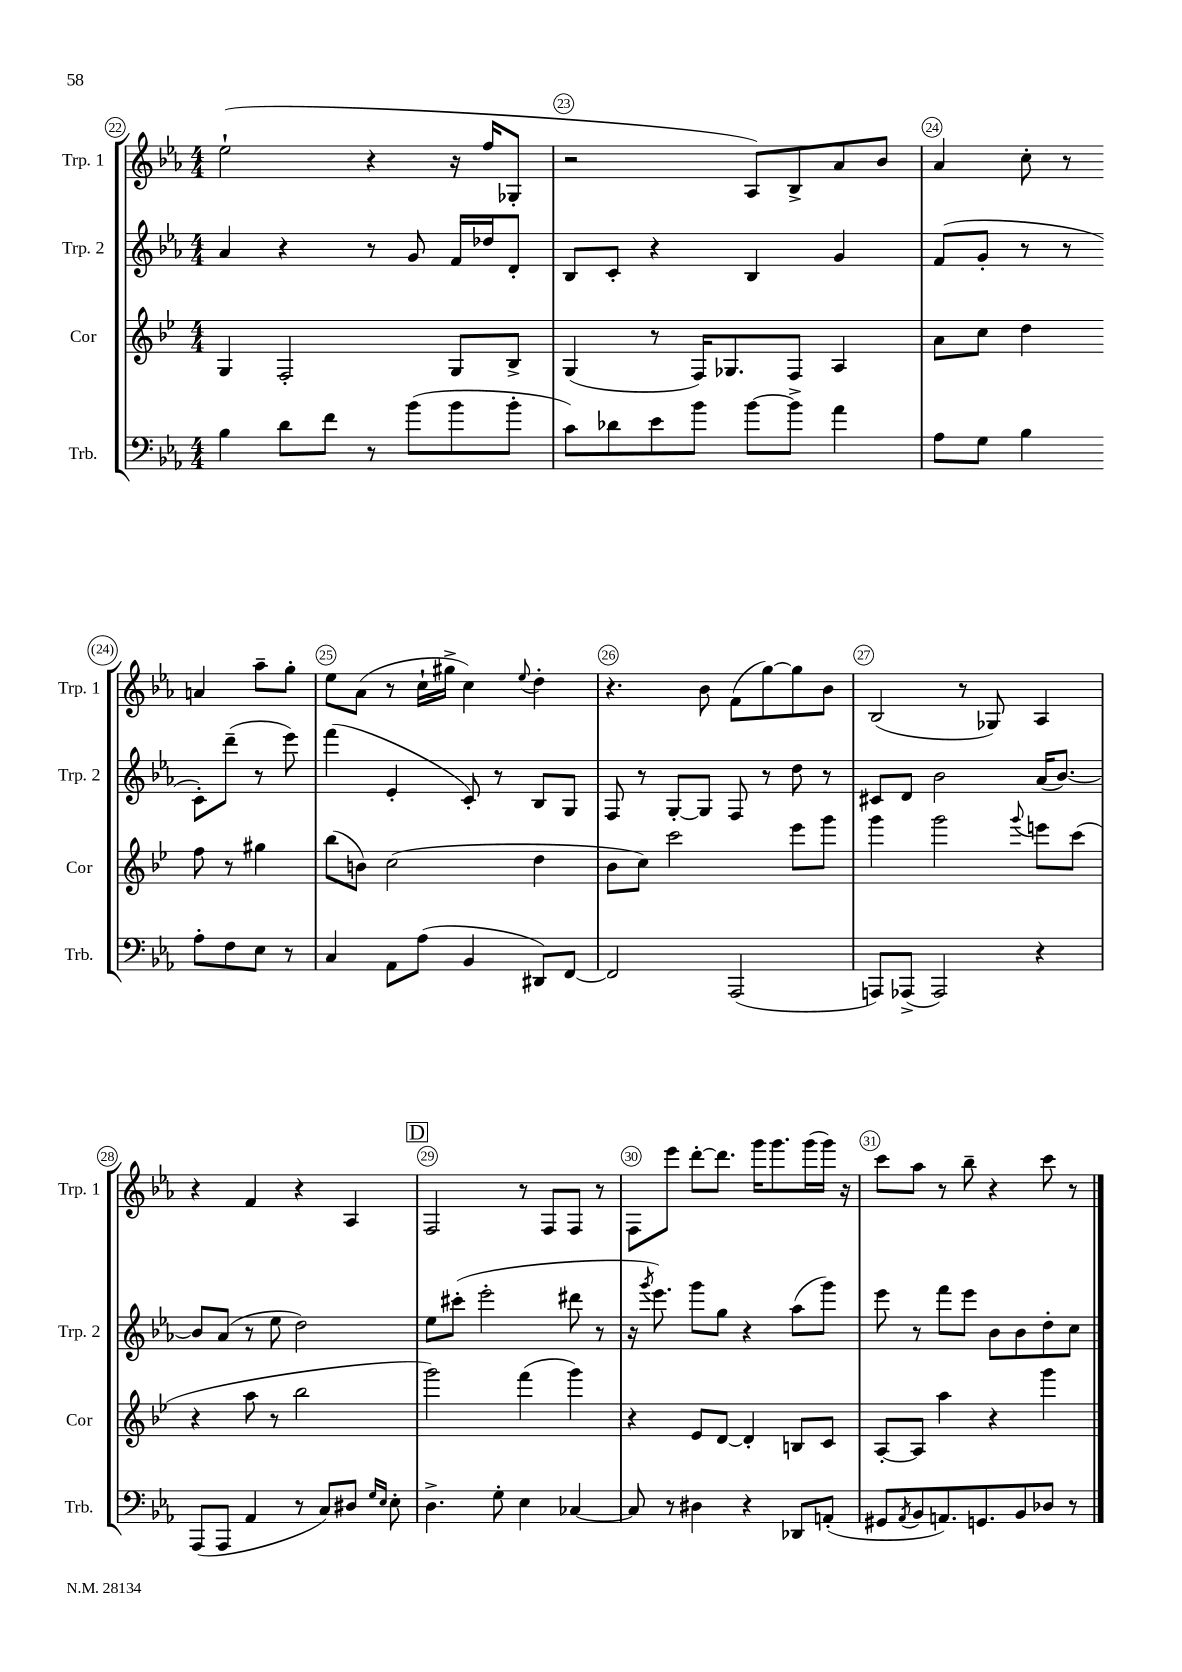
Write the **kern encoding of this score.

**kern	**kern	**kern	**kern
*part4	*part3	*part2	*part1
*staff4	*staff3	*staff2	*staff1
*I"Trb.	*I"Cor	*I"Trp. 2	*I"Trp. 1
*I'Trb.	*I'Cor	*I'Trp. 2	*I'Trp. 1
*clefF4	*clefG2	*clefG2	*clefG2
*k[b-e-a-]	*k[b-e-]	*k[b-e-a-]	*k[b-e-a-]
*M4/4	*M4/4	*M4/4	*M4/4
=22	=22	=22	=22
4B-\	4G/	4a-/	(2ee-`\
8d\L	2F'/	4r	.
8f\J	.	.	.
8r	.	8r	4r
(8b-\L	.	8g/	.
8b-\	8G/L	16f/LL	16r
.	.	16dd-X/J	16ff/KL
8b-'\J	8B-^/J	8d'/J	8G-X'/J
=23	=23	=23	=23
8c\L)	(4G/	8B-/L	2r
8d-X\	.	8c'/J	.
8e-\	8r	4r	.
8b-\J	16F/KL)	.	.
.	8.G-X/	.	.
[8b-\L	.	4B-/	8A-/L)
8b-^\J]	8F/J	.	8B-^/
4a-\	4A/	4g/	8a-/
.	.	.	8b-/J
=24	=24	=24	=24
8A-\L	8a\L	(8f/L	4a-/
8G\J	8cc\J	8g'/J	.
4B-\	4dd\	8r	8cc'\
.	.	8r	8r
8A-'\L	8ff\	8c'\L)	4an/
8F\	8r	(8ddd~\J	.
8E-\J	4gg#X\	8r	8aa-~\L
8r	.	8eee-\)	8gg'\J
!!LO:LB:g=z
=25	=25	=25	=25
4C/	(8bb-\L	(4fff\	8ee-\L
.	8bn\J)	.	(8a-\J
8AA-\L	(2cc\	4e-'/	8r
(8A-\J	.	.	16cc`\LL
.	.	.	16gg#X^\JJ
4BB-/	.	8c'/)	4cc\)
.	.	8r	.
.	.	.	8qqee-/
8DD#X/L)	4dd\	8B-/L	4dd'\
[8FF/J	.	8G/J	.
=26	=26	=26	=26
2FF/]	8b-\L	8F/	4.r
.	8cc\J)	8r	.
.	2ccc\	[8G'/L	.
.	.	8G/J]	8b-\
(2AAA-/	.	8F/	(8f\L
.	.	8r	[8gg\)
.	8eee-\L	8dd\	8gg\]
.	8ggg\J	8r	8b-\J
=27	=27	=27	=27
8AAAn/L)	4ggg\	8c#X/L	(2B-/
(8AAA-X^/J	.	8d/J	.
2AAA-/)	2ggg\	2b-\	.
.	.	.	8r
.	.	.	8G-X/)
.	8qqggg/	.	.
4r	8eeen\L	(16a-/KL	4A-/
.	.	[8.b-/J)	.
.	(8ccc\J	.	.
!!LO:LB:g=z
=28	=28	=28	=28
(8AAA-/L	4r	8b-/L]	4r
8AAA-/J	.	(8a-/J	.
4AA-/	8aa\	8r	4f/
.	8r	8ee-\	.
8r	2bb-\	2dd\)	4r
8C/L)	.	.	.
8D#X/J	.	.	4A-/
16qqG/LL	.	.	.
16qqE-/JJ	.	.	.
8E-'\	.	.	.
!!LO:REH:place=s1:t=D
=29	=29	=29	=29
4.D^\	2ggg\)	8ee-\L	2F/
.	.	(8ccc#X'\J	.
.	.	2eee-'\	.
8G'\	.	.	.
4E-\	(4fff\	.	8r
.	.	.	8F/L
[4C-X/	4ggg\)	8ddd#X\	8F/J
.	.	8r	8r
=30	=30	=30	=30
8C-/]	4r	16r	8F\L
.	.	8qggg/	.
.	.	8.eee-\)	.
8r	.	.	8eee-\J
4D#X\	8e-/L	8ggg\L	[8ddd'\L
.	[8d/J	8gg\J	8.ddd\J]
4r	4d'/]	4r	.
.	.	.	16ggg\KL
.	.	.	8.ggg\
8DD-X/L	8Bn/L	(8aa-\L	.
.	.	.	(16ggg\L
(8AAn'/J	8c/J	8ggg\J)	16ggg\JJ)
.	.	.	16r
=31	=31	=31	=31
8GG#X/L	[8A'/L	8eee-\	8ccc\L
8qAA-/	.	.	.
8BB-/	8A/J]	8r	8aa-\J
8.AAn/)	4aa\	8fff\L	8r
.	.	8eee-\J	8bb-~\
8.GGn/	.	.	.
.	4r	8b-\L	4r
8BB-/	.	8b-\	.
8D-X/J	4ggg\	8dd'\	8ccc\
8r	.	8cc\J	8r
==	==	==	==
*-	*-	*-	*-
